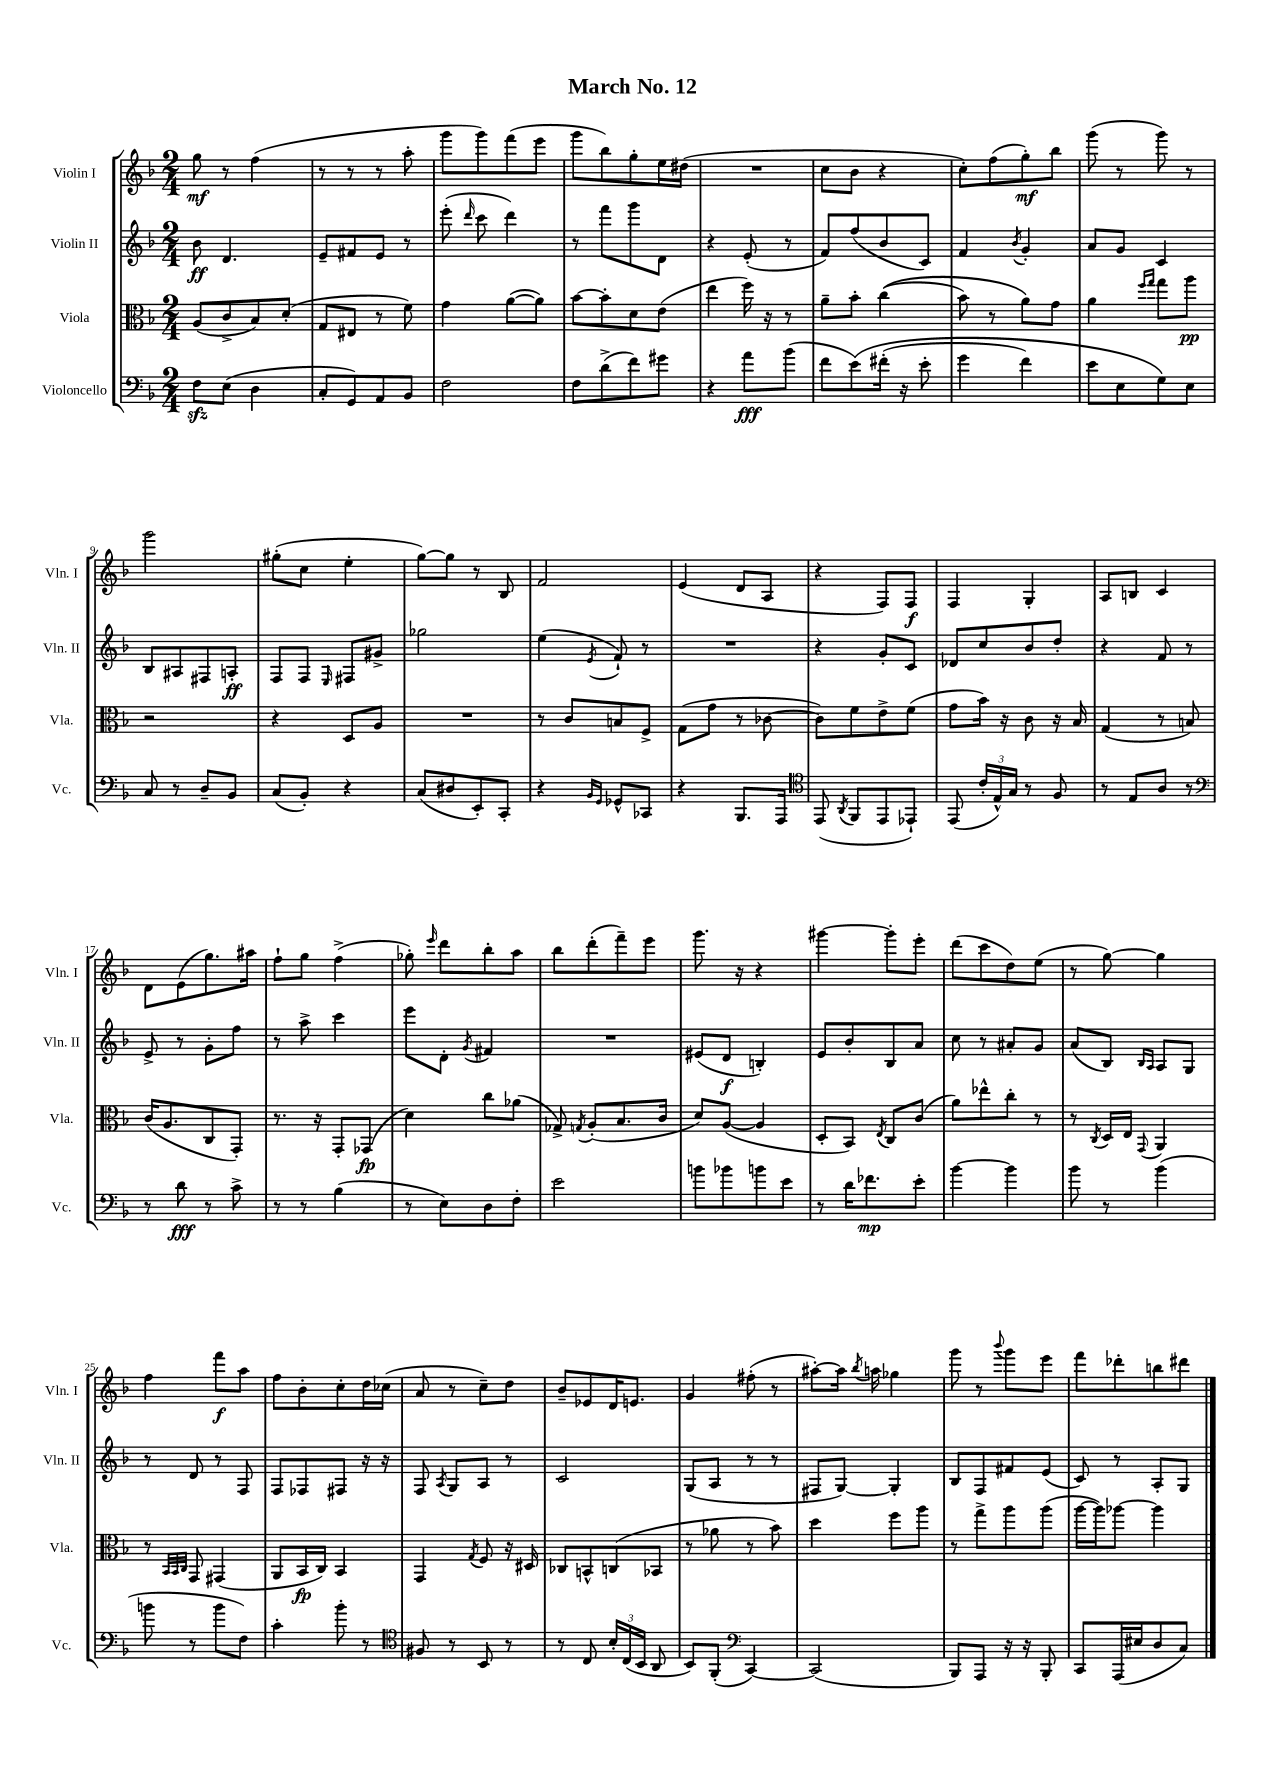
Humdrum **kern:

**kern	**kern	**kern	**kern
*staff4	*staff3	*staff2	*staff1
*clefF4	*clefC3	*clefG2	*clefG2
*k[b-]	*k[b-]	*k[b-]	*k[b-]
*M2/4	*M2/4	*M2/4	*M2/4
8F	(8A	8b-	8gg
(8E	8c^	4.d	8r
4D	8B-)	.	(4ff
.	(8d'	.	.
=	=	=	=
8C'	8G	8e~	8r
8GG)	8E#	8f#	8r
8AA	8r	8e	8r
8BB-	8f)	8r	8aa'
=	=	=	=
2F	4g	(8eee'	8ggg
.	.	16qqddd	.
.	.	8ccc	8ggg)
.	([8a	4ddd)	(8fff
.	8a])	.	8eee
=	=	=	=
8F	[8b-	8r	8ggg
(8d^	8b-']	8fff	8bb-)
8f)	8d	8ggg	8gg'
8g#	(8e	8d	16ee
.	.	.	(16dd#
=	=	=	=
4r	4ee	4r	2r
8a	16ff)	(8e'	.
.	16r	.	.
(8b-	8r	8r	.
=	=	=	=
8f	8a~	8f)	8cc
&(8e)	8b-'	(8ff	8b-
(16f#'	&((4cc	8b-	4r
16r	.	.	.
8e'	.	8c)	.
=	=	=	=
4g	8b-)	4f	8cc')
.	8r	.	(8ff
.	.	8qb-	.
4f)	8a&)	4g'	8gg')
.	8g	.	8bb-
=	=	=	=
8e	4a	8a	(8ggg
8E	.	8g	8r
.	16qqff	.	.
.	16qqgg	.	.
8G&)	8gg	4c	8ggg)
8E	8aa	.	8r
=	=	=	=
8C	2r	8B-	2ggg
8r	.	8A#	.
8D~	.	8F#	.
8BB-	.	8A'	.
=	=	=	=
(8C	4r	8F	(8gg#'
8BB-')	.	8F	8cc
.	.	16qqE	.
4r	8D	8F#	4ee'
.	8A	8g#^	.
=	=	=	=
(8C	2r	2gg-	[8gg)
8D#	.	.	8gg]
8EE')	.	.	8r
8CC'	.	.	8B-
=	=	=	=
4r	8r	(4ee	2f
.	8c	.	.
16qqBB-	.	.	.
16qqGG	.	8qe	.
8GG-^^	8B	8f`)	.
8CC-	8F^	8r	.
=	=	=	=
4r	(8G	2r	(4e
.	8g	.	.
8.BBB-	8r	.	8d
.	[8c-	.	8A
16AAA	.	.	.
=	=	=	=
*clefC4	*	*	*
(8EE	8c-])	4r	4r
8qAA	.	.	.
8FF	8f	.	.
8EE	8e^	8g'	8F)
8EE-`)	(8f	8c	8F
=	=	=	=
(8EE	8g	8d-	4F
24c'	16b-)	8cc	.
24E^^)	.	.	.
.	16r	.	.
24G	.	.	.
8r	8c	8b-	4G'
8F	16r	8dd'	.
.	16B-	.	.
=	=	=	=
8r	(4G	4r	8A
8E	.	.	8B
8A	8r	8f	4c
8r	8B)	8r	.
=	=	=	=
*clefF4	*	*	*
8r	(16c	8e^	8d
.	8.A	.	.
8d	.	8r	(8e
8r	8C	8g'	8.gg)
8c^	8GG')	8ff	.
.	.	.	16aa#
=	=	=	=
8r	8.r	8r	8ff`
8r	.	8aa^	8gg
.	16r	.	.
(4B-	8GG'	4ccc	(4ff^
.	(8GG-	.	.
=	=	=	=
8r	4d)	8eee	8gg-')
.	.	.	16qqeee
8E)	.	8d'	8ddd
.	.	8qg	.
8D	8cc	4f#	8bb-'
8F'	(8a-	.	8aa
=	=	=	=
2e	8G-^)	2r	8bb-
.	8qG	.	.
.	(8A'	.	(8ddd'
.	8.B-	.	8fff~)
.	.	.	8eee
.	16c	.	.
=	=	=	=
8b	8d)	(8e#	8.ggg
8b-	([8A	8d	.
.	.	.	16r
8b	4A]	4B')	4r
8e	.	.	.
=	=	=	=
8r	8D'	8e	[4ggg#
16d	8BB-)	8b-'	.
8.f-	.	.	.
.	8qE	.	.
.	8C	8B-	8ggg#']
8e'	(8c	8a	8eee'
=	=	=	=
[4b-	8a)	8cc	(8ddd
.	8ee-^^	8r	8ccc
4b-]	8cc'	8a#'	8dd)
.	8r	8g	(8ee
=	=	=	=
8b-	8r	(8a	8r
.	8qC	.	.
8r	16D	8B-)	[8gg)
.	16E	.	.
.	.	16qqB-	.
.	8qqGG	16qqA	.
(4b-	4AA	8A	4gg]
.	.	8G	.
=	=	=	=
8b	8r	8r	4ff
.	32qqBB-	.	.
.	32qqBB-	.	.
.	32qqC	.	.
8r	8GG	8d	.
8b	(4GG#	8r	8fff
8F)	.	8F	8aa
=	=	=	=
4c'	8AA	8F	8ff
.	16BB-	8F-	8b-'
.	16C)	.	.
8b-'	4BB-	8F#	8cc'
8r	.	16r	16dd
.	.	16r	(16cc-
=	=	=	=
*clefC4	*	*	*
8F#	4GG	8F	8a
.	.	8qA	.
8r	.	8G	8r
.	8qG	.	.
8BB-	8F	8A	8cc~)
8r	16r	8r	8dd
.	16D#	.	.
=	=	=	=
8r	8C-	2c	8b-~
8C	8BB^^	.	8e-
24B-'	(8C	.	16d
(24C	.	.	.
.	.	.	8.e
24BB-	.	.	.
8AA	8BB-	.	.
=	=	=	=
8BB-)	8r	(8G	4g
(8FF'	8a-	8A	.
*clefF4	*	*	*
[4CC)	8r	8r	(8ff#'
.	8b-)	8r	8r
=	=	=	=
(2CC]	4dd	8F#	[8aa#')
.	.	[8G)	16aa#]
.	.	.	8qbb-
.	.	.	16aa
.	8ff	4G']	4gg-
.	8aa	.	.
=	=	=	=
8BBB-)	8r	8B-	8ggg
8AAA	8gg^	8F	8r
.	.	.	8qqbbb-
16r	8aa	8f#	8ggg
16r	.	.	.
8BBB-'	(8aa	(8e	8eee
=	=	=	=
8CC	[16aa	8c)	8fff
.	16aa])	.	.
(16AAA	[8aa-	8r	8ddd-'
16E#	.	.	.
8D	4aa-]	8A'	8bb
8C)	.	8G	8ddd#
==	==	==	==
*-	*-	*-	*-
